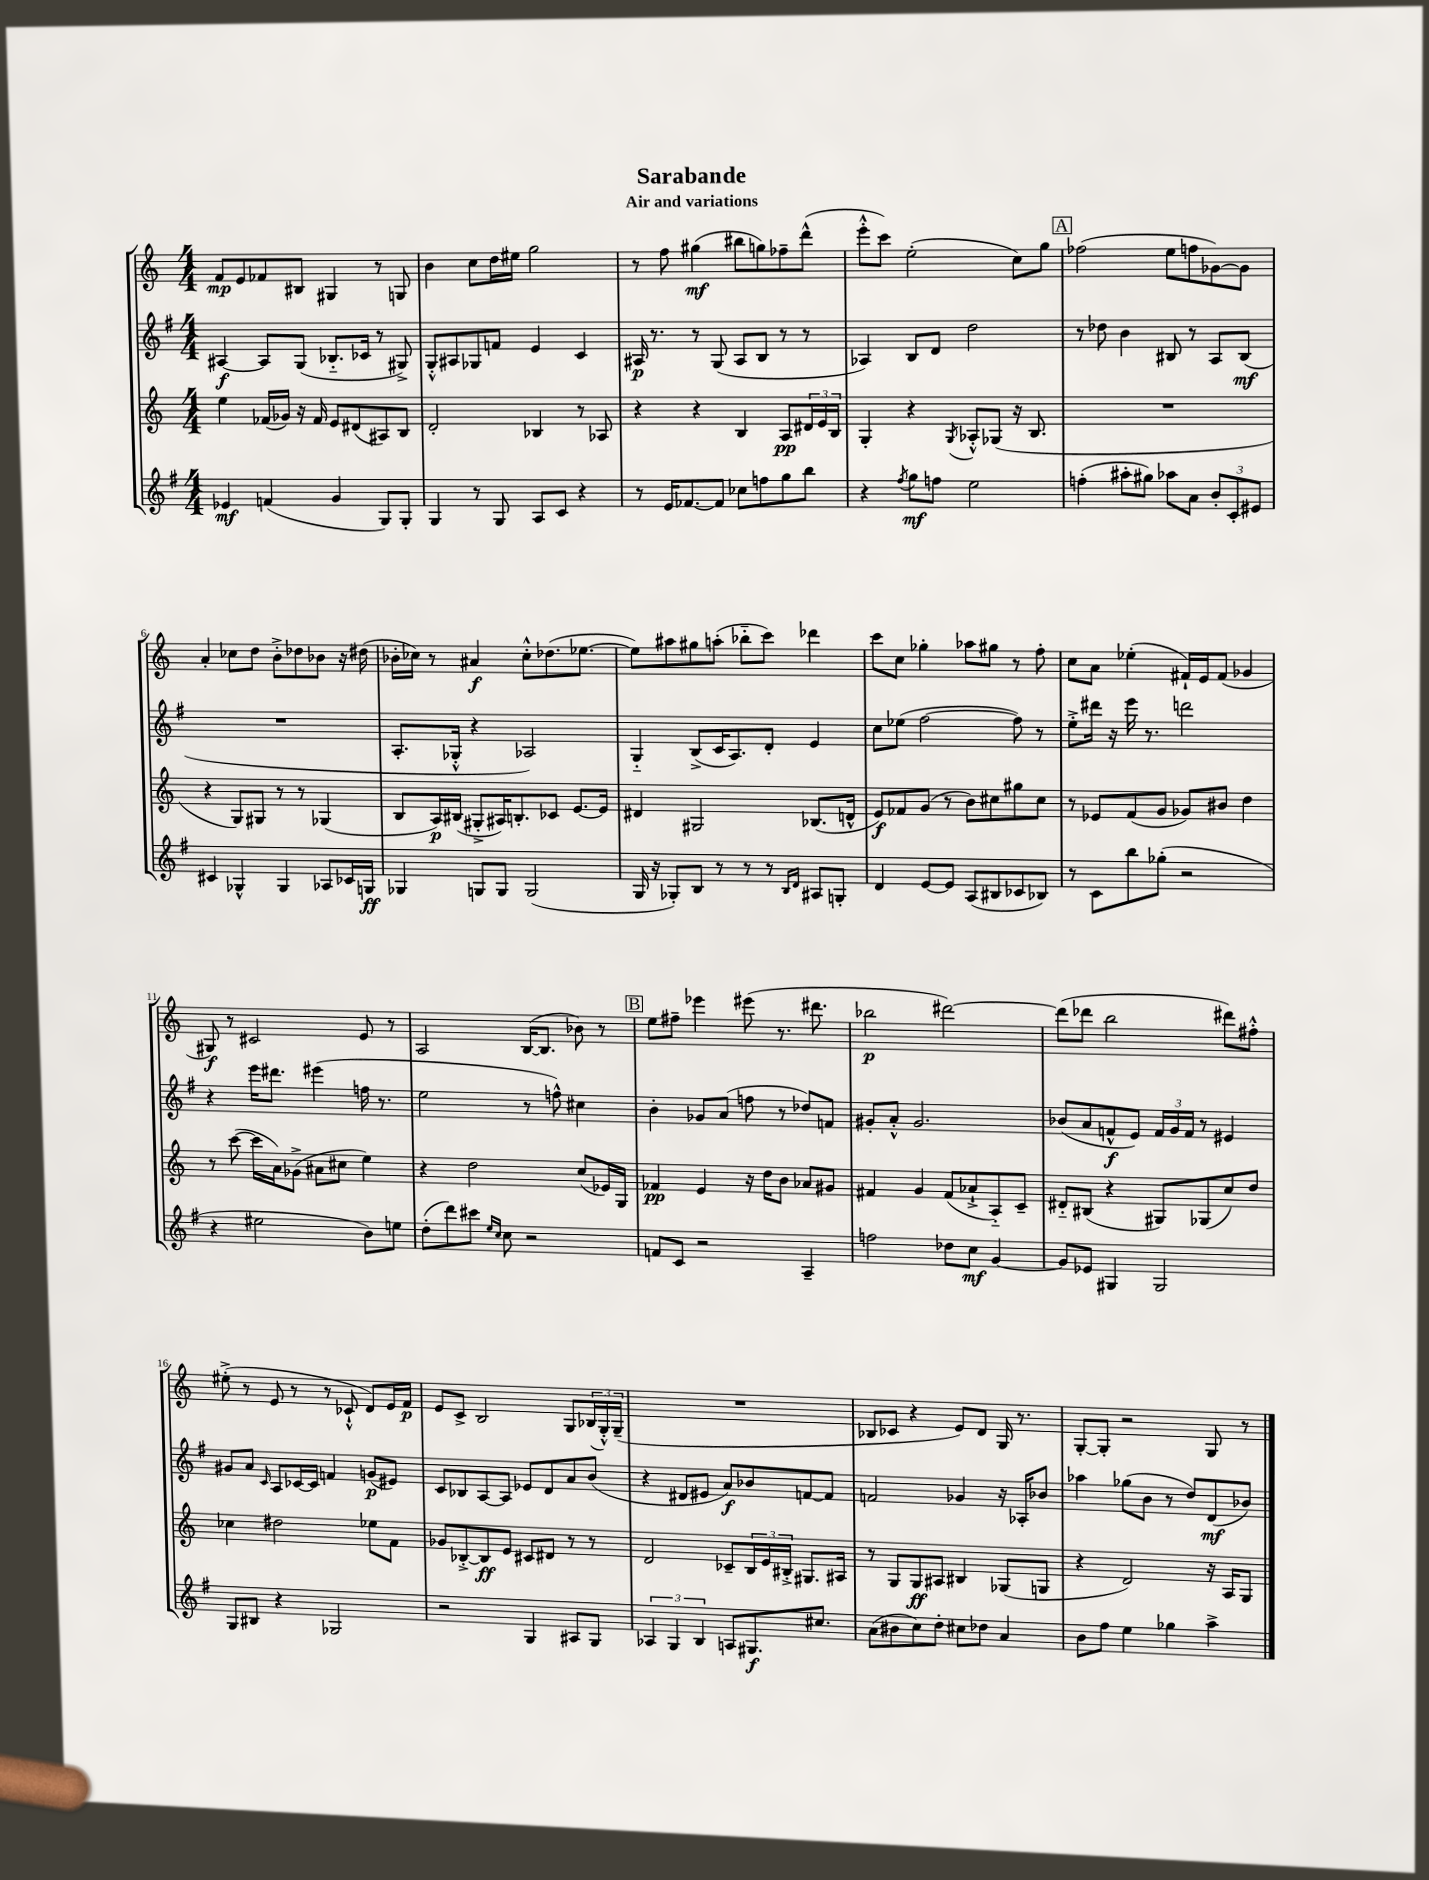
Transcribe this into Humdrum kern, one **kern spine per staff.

**kern	**dynam	**kern	**dynam	**kern	**dynam	**kern	**dynam
*part4	*part4	*part3	*part3	*part2	*part2	*part1	*part1
*staff4	*staff4	*staff3	*staff3	*staff2	*staff2	*staff1	*staff1
*clefG2	*	*clefG2	*	*clefG2	*	*clefG2	*
*k[f#]	*	*k[]	*	*k[f#]	*	*k[]	*
*M4/4	*	*M4/4	*	*M4/4	*	*M4/4	*
=1	=1	=1	=1	=1	=1	=1	=1
4e-X/	mf	4ee\	.	[4A#X/	f	8f/L	mp
.	.	.	.	.	.	8e/	.
(4fn/	.	(16f-X/LL	.	8A#/L]	.	8f-X/	.
.	.	16g-X/JJ)	.	.	.	.	.
.	.	16r	.	(8G/J	.	8B#X/J	.
.	.	16f-/	.	.	.	.	.
4g/	.	8e/L	.	8.B-X/L	.	4G#X/	.
.	.	(8d#X/	.	.	.	.	.
.	.	.	.	16c-X/Jk	.	.	.
8G/L)	.	8A#X/)	.	8r	.	8r	.
8G'/J	.	8B/J	.	8G#X^/)	.	8Gn/	.
=2	=2	=2	=2	=2	=2	=2	=2
4G/	.	2d'/	.	8G'^^/L	.	4b\	.
.	.	.	.	8A#X/	.	.	.
8r	.	.	.	8G-X/	.	8cc\L	.
8G/	.	.	.	8fn/J	.	16dd\L	.
.	.	.	.	.	.	16ee#X\JJ	.
8A/L	.	4B-X/	.	4e/	.	2gg\	.
8c/J	.	.	.	.	.	.	.
4r	.	8r	.	4c/	.	.	.
.	.	8A-X/	.	.	.	.	.
=3	=3	=3	=3	=3	=3	=3	=3
8r	.	4r	.	16A#X/	p	8r	.
.	.	.	.	8.r	.	.	.
16e/KL	.	.	.	.	.	8ff\	.
[8.f-X/	.	.	.	.	.	.	.
.	.	4r	.	8r	.	(4gg#X\	mf
8f-/J]	.	.	.	(8G/	.	.	.
8cc-X\L	.	4B/	.	8A#/L	.	8bb#X\L	.
8ffn\	.	.	.	8B/J	.	8ggn\)	.
8gg\	.	8A/L	pp	8r	.	8ff-X~\	.
8bb\J	.	24d#X/L	.	8r	.	(8ddd^^\J	.
.	.	24e/	.	.	.	.	.
.	.	24B/JJ	.	.	.	.	.
=4	=4	=4	=4	=4	=4	=4	=4
4r	.	4G'/	.	4A-X/)	.	8eee'^^\L	.
.	.	.	.	.	.	8ccc\J)	.
8qff#/	.	.	.	.	.	.	.
8gg\L	mf	4r	.	8B/L	.	(2ee'\	.
8ffn\J	.	.	.	8d/J	.	.	.
.	.	8qG/	.	.	.	.	.
2ee\	.	8A-X'^^/L	.	2dd\	.	.	.
.	.	(8G-X/J	.	.	.	.	.
.	.	16r	.	.	.	8cc\L)	.
.	.	8.B/	.	.	.	.	.
.	.	.	.	.	.	8gg\J	.
!!LO:REH:place=s1:t=A
=5	=5	=5	=5	=5	=5	=5	=5
(4ffn'\	.	1r	.	8r	.	(2ff-X\	.
.	.	.	.	8dd-X\	.	.	.
8aa#X'\L	.	.	.	4b\	.	.	.
8gg#X\J)	.	.	.	.	.	.	.
8aa-X\L	.	.	.	8B#X/	.	8ee\L	.
8a\J	.	.	.	8r	.	8ffn\	.
12b'/L	.	.	.	8A/L	.	[8g-X\)	.
12c'/	.	.	.	.	.	.	.
.	.	.	.	(8B#/J	mf	8g-\J]	.
12e#X/J	.	.	.	.	.	.	.
!!LO:LB:g=z
=6	=6	=6	=6	=6	=6	=6	=6
4c#X/	.	4r	.	1r	.	4a'/	.
4G-X^^/	.	8G/L)	.	.	.	8cc-X\L	.
.	.	8G#X/J	.	.	.	8dd\J	.
4G-/	.	8r	.	.	.	8b'^\L	.
.	.	8r	.	.	.	8dd-X\	.
8A-X/L	.	(4G-X/	.	.	.	8b-X\J	.
16c-X/L	.	.	.	.	.	16r	.
16Gn/JJ	ff	.	.	.	.	(16dd#X\	.
=7	=7	=7	=7	=7	=7	=7	=7
4G-X/	.	8B/L	.	8.A'/L	.	16b-X'\LL	.
.	.	.	.	.	.	16cc-X\JJ)	.
.	.	16A/L)	p	.	.	8r	.
.	.	(16B#X/JJ	.	16G-X'^^/Jk	.	.	.
8Gn/L	.	8G#X'^/L	.	4r	.	4a#X/	f
8G/J	.	16A#X/K)	.	.	.	.	.
.	.	8.Bn'/	.	.	.	.	.
(2G/	.	.	.	2A-X/)	.	8cc-'^^\L	.
.	.	8c-X/J	.	.	.	(8.dd-X\	.
.	.	[8.e/L	.	.	.	.	.
.	.	.	.	.	.	[8.ee-X\J	.
.	.	16e/Jk]	.	.	.	.	.
=8	=8	=8	=8	=8	=8	=8	=8
16G/	.	4d#X/	.	4G/	.	8ee-\L])	.
16r	.	.	.	.	.	.	.
8G-X'/L)	.	.	.	.	.	8aa#X\	.
8B/J	.	2G#X/	.	(8B^/L	.	8gg#X\	.
8r	.	.	.	16c/K	.	(8aan'\J	.
.	.	.	.	8.A/)	.	.	.
8r	.	.	.	.	.	8bb-X\L	.
8r	.	.	.	8d'/J	.	8ccc\J)	.
16qqB/LL	.	.	.	.	.	.	.
16qqd/JJ	.	.	.	.	.	.	.
8A#X/L	.	(8.B-X/L	.	4e/	.	4ddd-X\	.
8Gn'/J	.	.	.	.	.	.	.
.	.	16dn^^/Jk	.	.	.	.	.
=9	=9	=9	=9	=9	=9	=9	=9
4d/	.	8e/L)	f	8cc\L	.	8ccc\L	.
.	.	8f-X/	.	(8ee-X\J	.	8cc\J	.
[8e/L	.	(8g/J	.	[2ff#\	.	4gg-X'\	.
8e/J]	.	8r	.	.	.	.	.
(8A/L	.	8b\L)	.	.	.	8aa-X\L	.
8B#X/	.	8cc#X\	.	.	.	8gg#X\J	.
8c-X/	.	8gg#X\	.	8ff#\])	.	8r	.
8B-X/J)	.	8cc#\J	.	8r	.	8ff'\	.
=10	=10	=10	=10	=10	=10	=10	=10
8r	.	8r	.	8ee'^\L	.	8cc\L	.
8c\L	.	8e-X/L	.	16ddd#X\Jk	.	8a\J	.
.	.	.	.	16r	.	.	.
8bb\	.	(8f/	.	16eee\	.	(4ee-X'\	.
.	.	.	.	8.r	.	.	.
(8gg-X'\J	.	8g/J	.	.	.	.	.
2r	.	8g-X/L)	.	2dddn\	.	16f#X`/LL)	.
.	.	.	.	.	.	16e/J	.
.	.	8b#X/J	.	.	.	(8f#/J	.
.	.	4dd\	.	.	.	4g-X/	.
!!LO:LB:g=z
=11	=11	=11	=11	=11	=11	=11	=11
4r	.	8r	.	4r	.	8G#X/)	f
.	.	([8ccc\	.	.	.	8r	.
2ee#X\	.	16ccc\LL]	.	16eee\KL	.	2c#X/	.
.	.	16a\J)	.	8.ddd#X\J	.	.	.
.	.	(8g-X^\J	.	.	.	.	.
.	.	8a#X\L	.	(4eee#X\	.	.	.
.	.	8cc#X\J	.	.	.	.	.
8b\L)	.	4ee\)	.	16ffn\	.	8e/	.
.	.	.	.	8.r	.	.	.
8een\J	.	.	.	.	.	8r	.
=12	=12	=12	=12	=12	=12	=12	=12
(8dd'\L	.	4r	.	2ee\	.	2A/	.
8ddd\)	.	.	.	.	.	.	.
8ccc#X\J	.	2dd\	.	.	.	.	.
16qqee/LL	.	.	.	.	.	.	.
16qqcc/JJ	.	.	.	.	.	.	.
8cc\	.	.	.	.	.	.	.
2r	.	.	.	8r	.	([16B/KL	.
.	.	.	.	.	.	8.B/J]	.
.	.	.	.	8ffn^^\)	.	.	.
.	.	(8cc/L	.	4cc#X\	.	8b-X\)	.
.	.	16e-X/L)	.	.	.	8r	.
.	.	16G/JJ	.	.	.	.	.
!!LO:REH:place=s1:t=B
=13	=13	=13	=13	=13	=13	=13	=13
8fn/L	.	4f-X/	pp	4b'\	.	8ee\L	.
8c/J	.	.	.	.	.	8ff#X~\J	.
2r	.	4e/	.	8g-X/L	.	4eee-X\	.
.	.	.	.	(8a/J	.	.	.
.	.	16r	.	8ffn\	.	(8eee#X\	.
.	.	16dd\KL	.	.	.	.	.
.	.	8b\J	.	8r	.	8.r	.
4A~/	.	8a-X/L	.	8dd-X/L)	.	.	.
.	.	.	.	.	.	8.ddd#X\	.
.	.	8g#X/J	.	8fn/J	.	.	.
=14	=14	=14	=14	=14	=14	=14	=14
2ffn\	.	4f#X/	.	8g#X'/L	.	2bb-X\	p
.	.	.	.	8a'^^/J	.	.	.
.	.	4g/	.	2.g#/	.	.	.
8dd-X\L	.	(8f#/L	.	.	.	[2ddd#X\)	.
8cc\J	mf	8a-X`^/	.	.	.	.	.
[4g/	.	8A/)	.	.	.	.	.
.	.	8c~/J	.	.	.	.	.
=15	=15	=15	=15	=15	=15	=15	=15
8g/L]	.	8d#X/L	.	(8b-X/L	.	(8ddd#\L]	.
8e-X/J	.	(8B#X/J	.	8a/	.	8ddd-X\J	.
4G#X/	.	4r	.	8fn^^/	f	2bb\	.
.	.	.	.	8e/J)	.	.	.
2G#/	.	8G#X/L)	.	24f/LL	.	.	.
.	.	.	.	24g/	.	.	.
.	.	.	.	24f/JJ	.	.	.
.	.	(8G-X/	.	8r	.	.	.
.	.	8cc/)	.	4e#X/	.	8ddd#X\L)	.
.	.	8dd/J	.	.	.	8ff#X'^^\J	.
!!LO:LB:g=z
=16	=16	=16	=16	=16	=16	=16	=16
8G/L	.	4cc-X\	.	8g#X/L	.	(8ee#X'^\	.
8B#X/J	.	.	.	8a/J	.	8r	.
.	.	.	.	16qqc/	.	.	.
4r	.	2dd#X\	.	8A/L	.	8e/	.
.	.	.	.	[16c-X/L	.	8r	.
.	.	.	.	16c-/JJ]	.	.	.
2G-X/	.	.	.	4fn/	.	8r	.
.	.	.	.	.	.	8c-X`^^/	.
.	.	8ee-X\L	.	(8gn/L	p	8d/L)	.
.	.	8f\J	.	8e#X/J)	.	16e/L	.
.	.	.	.	.	.	16f/JJ	p
=17	=17	=17	=17	=17	=17	=17	=17
2r	.	8g-X/L	.	8c/L	.	8e/L	.
.	.	[8B-X'^/	.	8B-X/	.	8c^/J	.
.	.	8B-/]	ff	[8A/	.	2B/	.
.	.	8e/J	.	8A/J]	.	.	.
4G/	.	8c#X/L	.	8e-X/L	.	.	.
.	.	8d#X/J	.	8d/	.	.	.
8A#X/L	.	8r	.	8a/	.	8G/L	.
8G/J	.	8r	.	(8b/J	.	(24B-X/L	.
.	.	.	.	.	.	24G'^^/)	.
.	.	.	.	.	.	(24G~/JJ	.
=18	=18	=18	=18	=18	=18	=18	=18
6A-X/	.	2d/	.	4r	.	1r	.
6G/	.	.	.	.	.	.	.
.	.	.	.	8d#X/L	.	.	.
6B/	.	.	.	.	.	.	.
.	.	.	.	8e#X/J	.	.	.
8An/L	.	8c-X~/L	.	8a/L)	f	.	.
8.G#X/	f	24B/L	.	8b-X/	.	.	.
.	.	24e/	.	.	.	.	.
.	.	24B#X'^/JJ	.	.	.	.	.
.	.	8.G#X/L	.	[8fn/	.	.	.
8.cc#X/J	.	.	.	.	.	.	.
.	.	.	.	8f/J]	.	.	.
.	.	16A#X/Jk	.	.	.	.	.
=19	=19	=19	=19	=19	=19	=19	=19
(8a\L	.	8r	.	2fn/	.	8B-X/L	.
8b#X\	.	8G/L	.	.	.	8c-X/J	.
8cc\)	.	8G/	ff	.	.	4r	.
8dd'\J	.	8A#X/J	.	.	.	.	.
8cc#X\L	.	4B#X/	.	4g-X/	.	8e/L)	.
8dd-X\J	.	.	.	.	.	8d/J	.
4a/	.	(8G-X/L	.	16r	.	16G/	.
.	.	.	.	16A-X'/KL	.	8.r	.
.	.	8Gn/J	.	8b-X/J	.	.	.
=20	=20	=20	=20	=20	=20	=20	=20
8b\L	.	4r	.	4aa-X\	.	[8G'/L	.
8ff#\J	.	.	.	.	.	8G'/J]	.
4ee\	.	2d/)	.	(8gg-X\L	.	2r	.
.	.	.	.	8b\J	.	.	.
4gg-X\	.	.	.	8r	.	.	.
.	.	.	.	8dd/L)	.	.	.
4aa^\	.	16r	.	(8d/	mf	8G/	.
.	.	16A/KL	.	.	.	.	.
.	.	8G/J	.	8b-X/J)	.	8r	.
==	==	==	==	==	==	==	==
*-	*-	*-	*-	*-	*-	*-	*-
